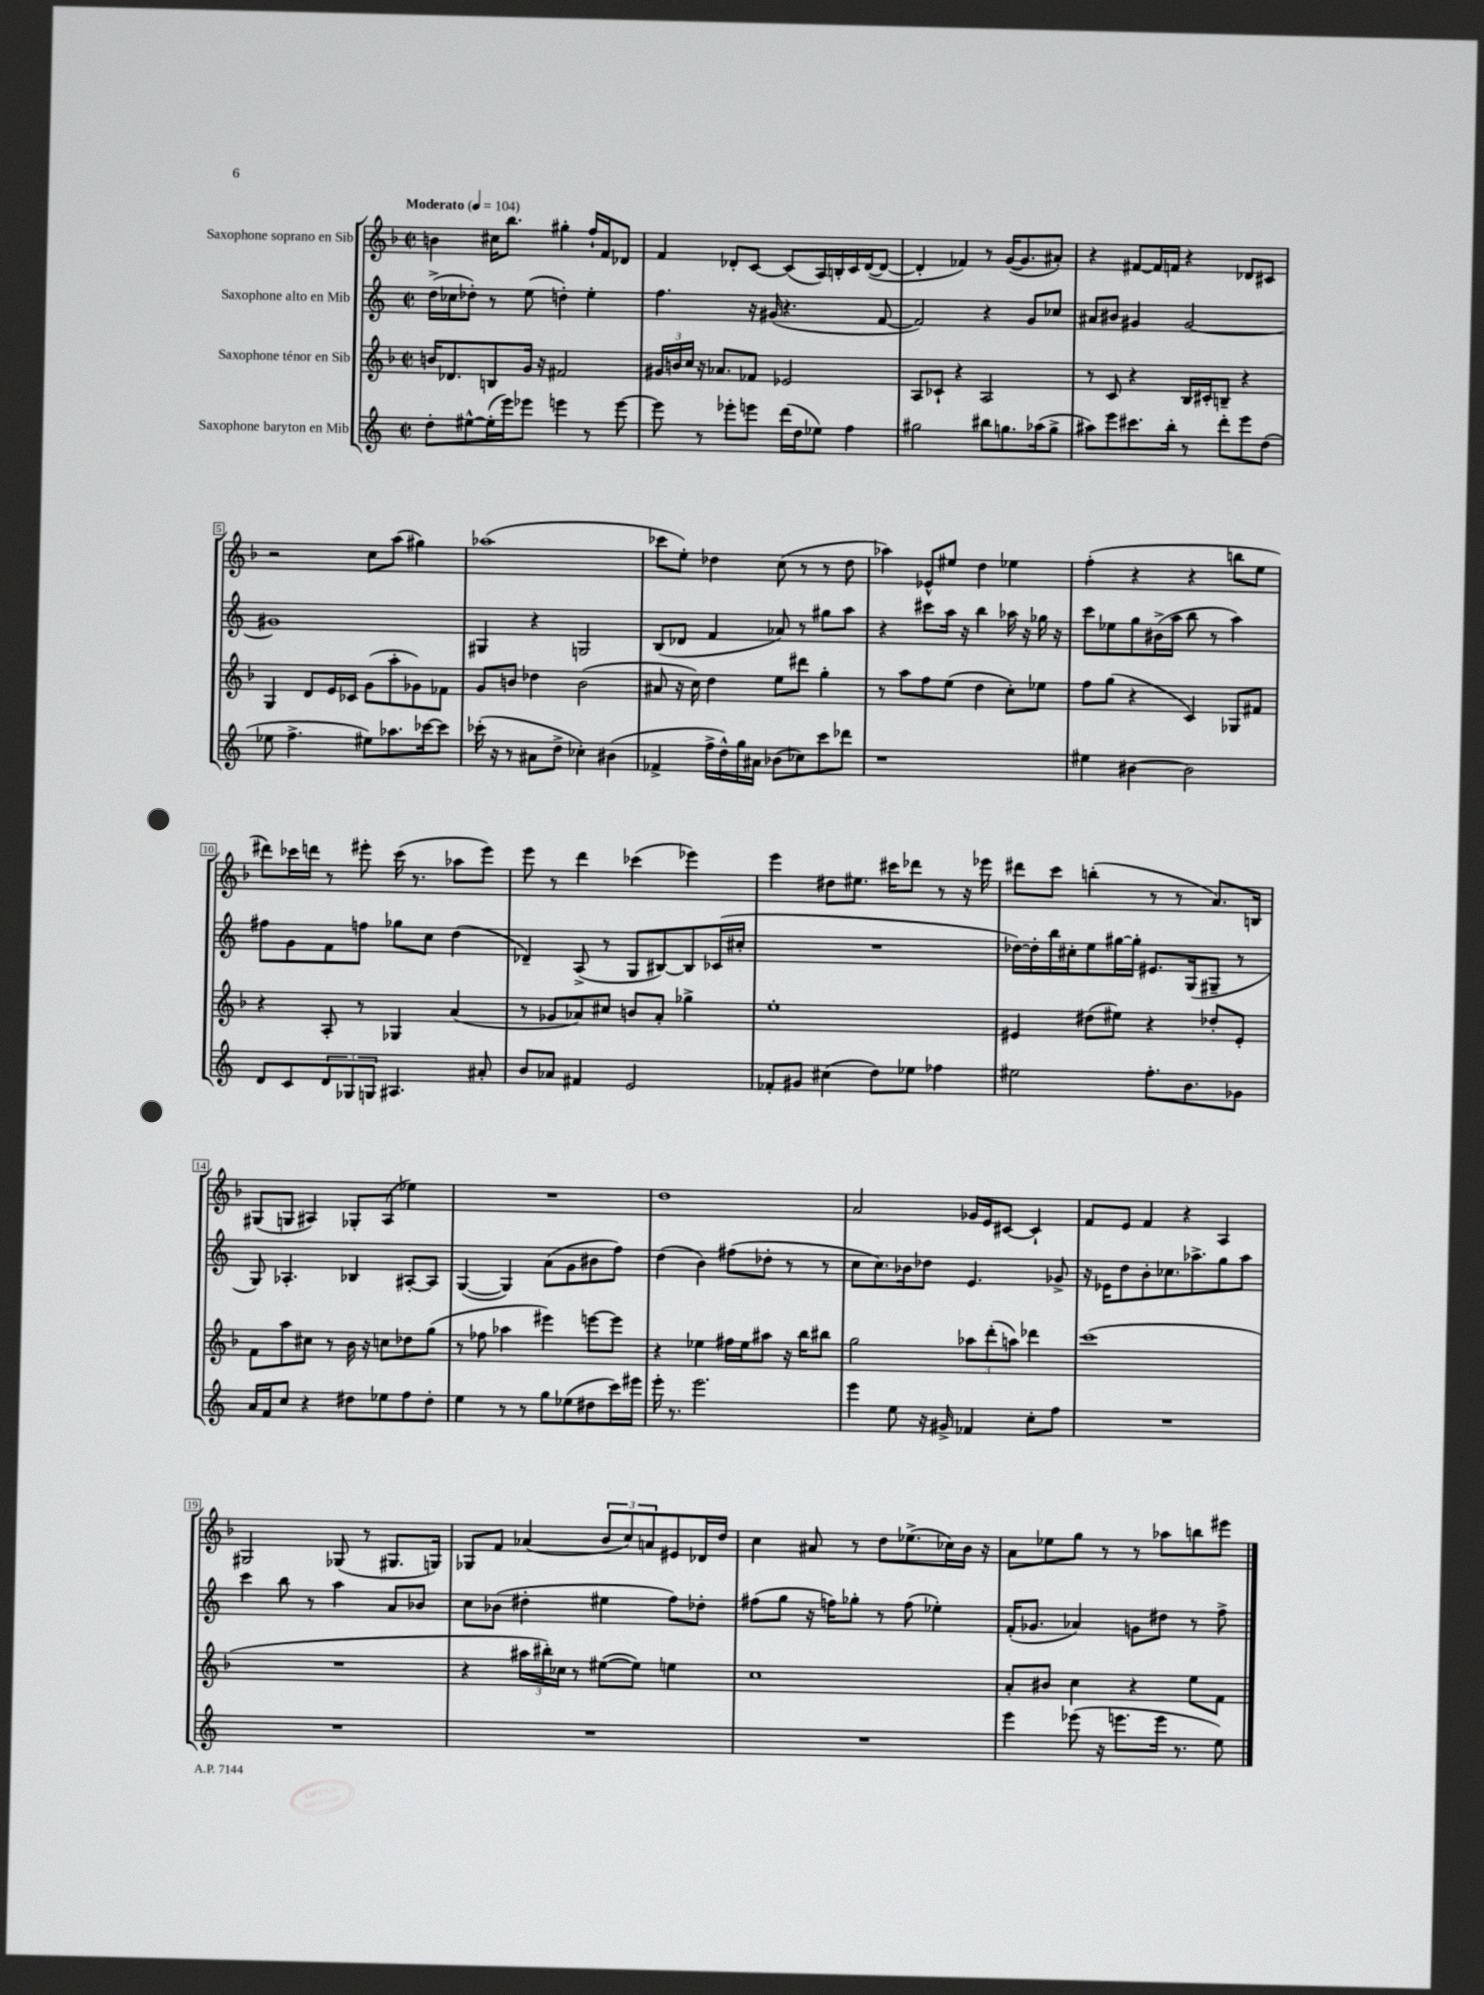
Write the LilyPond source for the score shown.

<<
\new StaffGroup <<
\new Staff = "s0" \with { instrumentName = "Saxophone soprano en Sib" } {
    \clef treble \key f \major \defaultTimeSignature \time 2/2 \tempo "Moderato" 4 = 104
    b'4 cis''16 bes''8. gis''4-. f''16-! f'16 des'8 |
    f'4 des'8-. c'8~ c'8( a16) b16-. c'16 des'16~( des'8~ |
    des'4-. fes'4) r8 g'16~( g'8. ais'8-.) |
    r4 fis'8~ fis'16 f'16 r4 des'8 cis'8 |
    r2 c''8 a''8( gis''4) |
    aes''1( |
    ces'''8 e''8-.) des''4 c''8( r8 r8 des''8 |
    aes''4) ees'8-^ eis''8 d''4 ees''4 |
    f''4-.( r4 r4 b''8 e''8 |
    dis'''8) ces'''16 d'''16 r8 eis'''8-. ces'''16( r8. aes''8 eis'''8) |
    e'''8 r8 d'''4 ces'''4( ees'''4) |
    e'''4 dis''8 eis''8. cis'''16 des'''8 r8 r16 ees'''16 |
    dis'''8 c'''8 b''4-.( r8 r8 a'8.) b16 |
    gis8( g8 ais4) ges8-. ais8( ees''4) |
    R1 |
    d''1 |
    a'2 ges'16 e'16 cis'8~ cis'4-! |
    f'8 e'8 f'4 r4 a4 |
    gis2 ges8( r8 gis8. g16) |
    ges8 f'8 aes'4( \tuplet 3/2 { bes'8 c''8) a'8 } eis'8 des'16 d''16 |
    c''4 ais'8 r8 d''8 ees''8.->( ces''16) bes'16 r16 |
    a'8 ees''8 g''8 r8 r8 aes''8 b''8 eis'''8 \bar "|." |
}
\new Staff = "s1" \with { instrumentName = "Saxophone alto en Mib" } {
    \clef treble \key c \major \defaultTimeSignature \time 2/2
    d''16->( ces''16 des''8-.) r8 e''8( d''4-.) e''4-. |
    f''4. r16 gis'16( r4. f'8~ |
    f'2) r4 g'8 ces''8 |
    ais'8 bis'8 gis'4 gis'2~ |
    gis'1 |
    gis4 r4 g2 |
    b8( des'8 f'4 aes'8) r8 gis''8 a''8 |
    r4 cis'''8 a''16 r16 b''4 aes''16 r16 ges''16 r16 |
    c'''8 ees''8 g''8 bis'16->( a''16 b''8 r8 a''4) |
    fis''8 g'8 f'8 f''8 ges''8 c''8 d''4( |
    des'4--) a8->( r8 g8 bis8~) bis8 ces'16( cis''16-. |
    R1 |
    des''16~) des''16-. b''16 cis''16-. e''8 gis''16~ gis''16-. eis'8. g16( gis8-- r8 |
    g8) aes4.-. bes4 ais8~-. ais8 |
    g4~( g4) a'8( g'8 bis'8 f''8) |
    d''4( b'4) fis''8( des''8-. r8 r8 |
    c''8 c''8.) bes'16 des''8 e'4. ges'8-> |
    r16 ees'16 d''8 b'8-. ces''8. aes''8.-> g''8 aes''8 |
    c'''4 b''8 r8 a''4 a'8 bes'8 |
    c''8 bes'8( dis''4-. eis''4 f''8) des''8-. |
    fis''8( g''8 r16 f''16) ges''8-. r8 f''8( ees''4-.) |
    f'16-.( ges'8. aes'4) g'8 dis''8 r8 f''8-> \bar "|." |
}
\new Staff = "s2" \with { instrumentName = "Saxophone ténor en Sib" } {
    \clef treble \key f \major \defaultTimeSignature \time 2/2
    b'16 des'8. b8 g'16 r16 fis'2 |
    \tuplet 3/2 { gis'16 b'16 c''16 } r16 aes'8. fes'8 ees'2 |
    a8 ces'8-! r4 a2 |
    r8 c'8 r4 bes16 cis'16-. b8-- r4 |
    g4 d'8 e'16 ces'16 g'8( a''8-. ges'8) fes'8 |
    g'8 b'8 des''4 b'2( |
    ais'8 r16 c''16) d''4 e''8 dis'''8 g''4-. |
    r8 a''8 f''8 e''8( d''4 c''8-.) ees''8 |
    f''8 g''8( r4 c'4) ges8 fis'8 |
    r4 a8-. r8 ges4 a'4( |
    r8 ges'8 aes'8) cis''8 b'8 aes'8-. ges''4-> |
    e''1-. |
    eis'4 dis''8( eis''8) r4 des''8-. eis'8-. |
    f'8 a''8 cis''8 r8 bes'16 r16 c''8 des''8 g''8( |
    r8 fes''8 aes''4 eis'''4) e'''8~ e'''8 |
    r4 ees''4 fis''16 ees''16 ais''8 r16 bes''16 bis''8 |
    g''2 \tuplet 3/2 { aes''8 d'''8-.( a''8) } des'''4 |
    c'''1( |
    R1 |
    r4 \tuplet 3/2 { ais''16 bis''16-.) ces''16 } r8 eis''8~( eis''8) e''4 |
    c''1 |
    a'8-. bis'8 c''4 r4 e''8 f'8 \bar "|." |
}
\new Staff = "s3" \with { instrumentName = "Saxophone baryton en Mib" } {
    \clef treble \key c \major \defaultTimeSignature \time 2/2
    d''8-. eis''8~-^ eis''16-.( e'''16) ees'''8 e'''4 r8 e'''8~ |
    e'''8 r8 ees'''8-. e'''8 d'''16( d''16 ees''8) f''4 |
    gis''2 bis''8 g''8. aes''16( g''8-> |
    ais''8) e'''8 cis'''8. b''16-. r8 d'''8-. e'''8 d''8( |
    ees''8 f''4.-> eis''8) aes''8. ces'''16~ ces'''8 |
    ces'''16-.( r16 r8 ais'8 d''8-> ces''4-.) bis'4( |
    fes'4-> f''16-> d''16-^) g''16 ais'16 bes'8( ces''8) c'''8 des'''8 |
    r1 |
    eis''4 bis'4~ bis'2 |
    d'8 c'8 \tuplet 3/2 { d'8 ges8 g8 } ais4. ais'8-. |
    b'8 aes'8 fis'4 e'2 |
    fes'8-. gis'8 cis''4( d''8) ees''8 fes''4 |
    eis''2 f''8.-. b'8. ges'8 |
    a'16 f'16 c''8 r4 dis''8 ees''8 f''8 dis''8-. |
    e''4 r8 r8 g''8 ees''8( dis''8 c'''16) eis'''16 |
    e'''16-. r8. e'''2. |
    e'''4 e''8 r16 gis'16-> fes'4 c''8-. f''8 |
    R1 |
    R1 |
    R1 |
    R1 |
    e'''4 ees'''8( r16 e'''8. e'''16 r8. e''8) \bar "|." |
}
>>
>>
\layout { \context { \Score \override BarNumber.stencil = #(make-stencil-boxer 0.1 0.3 ly:text-interface::print) } }
